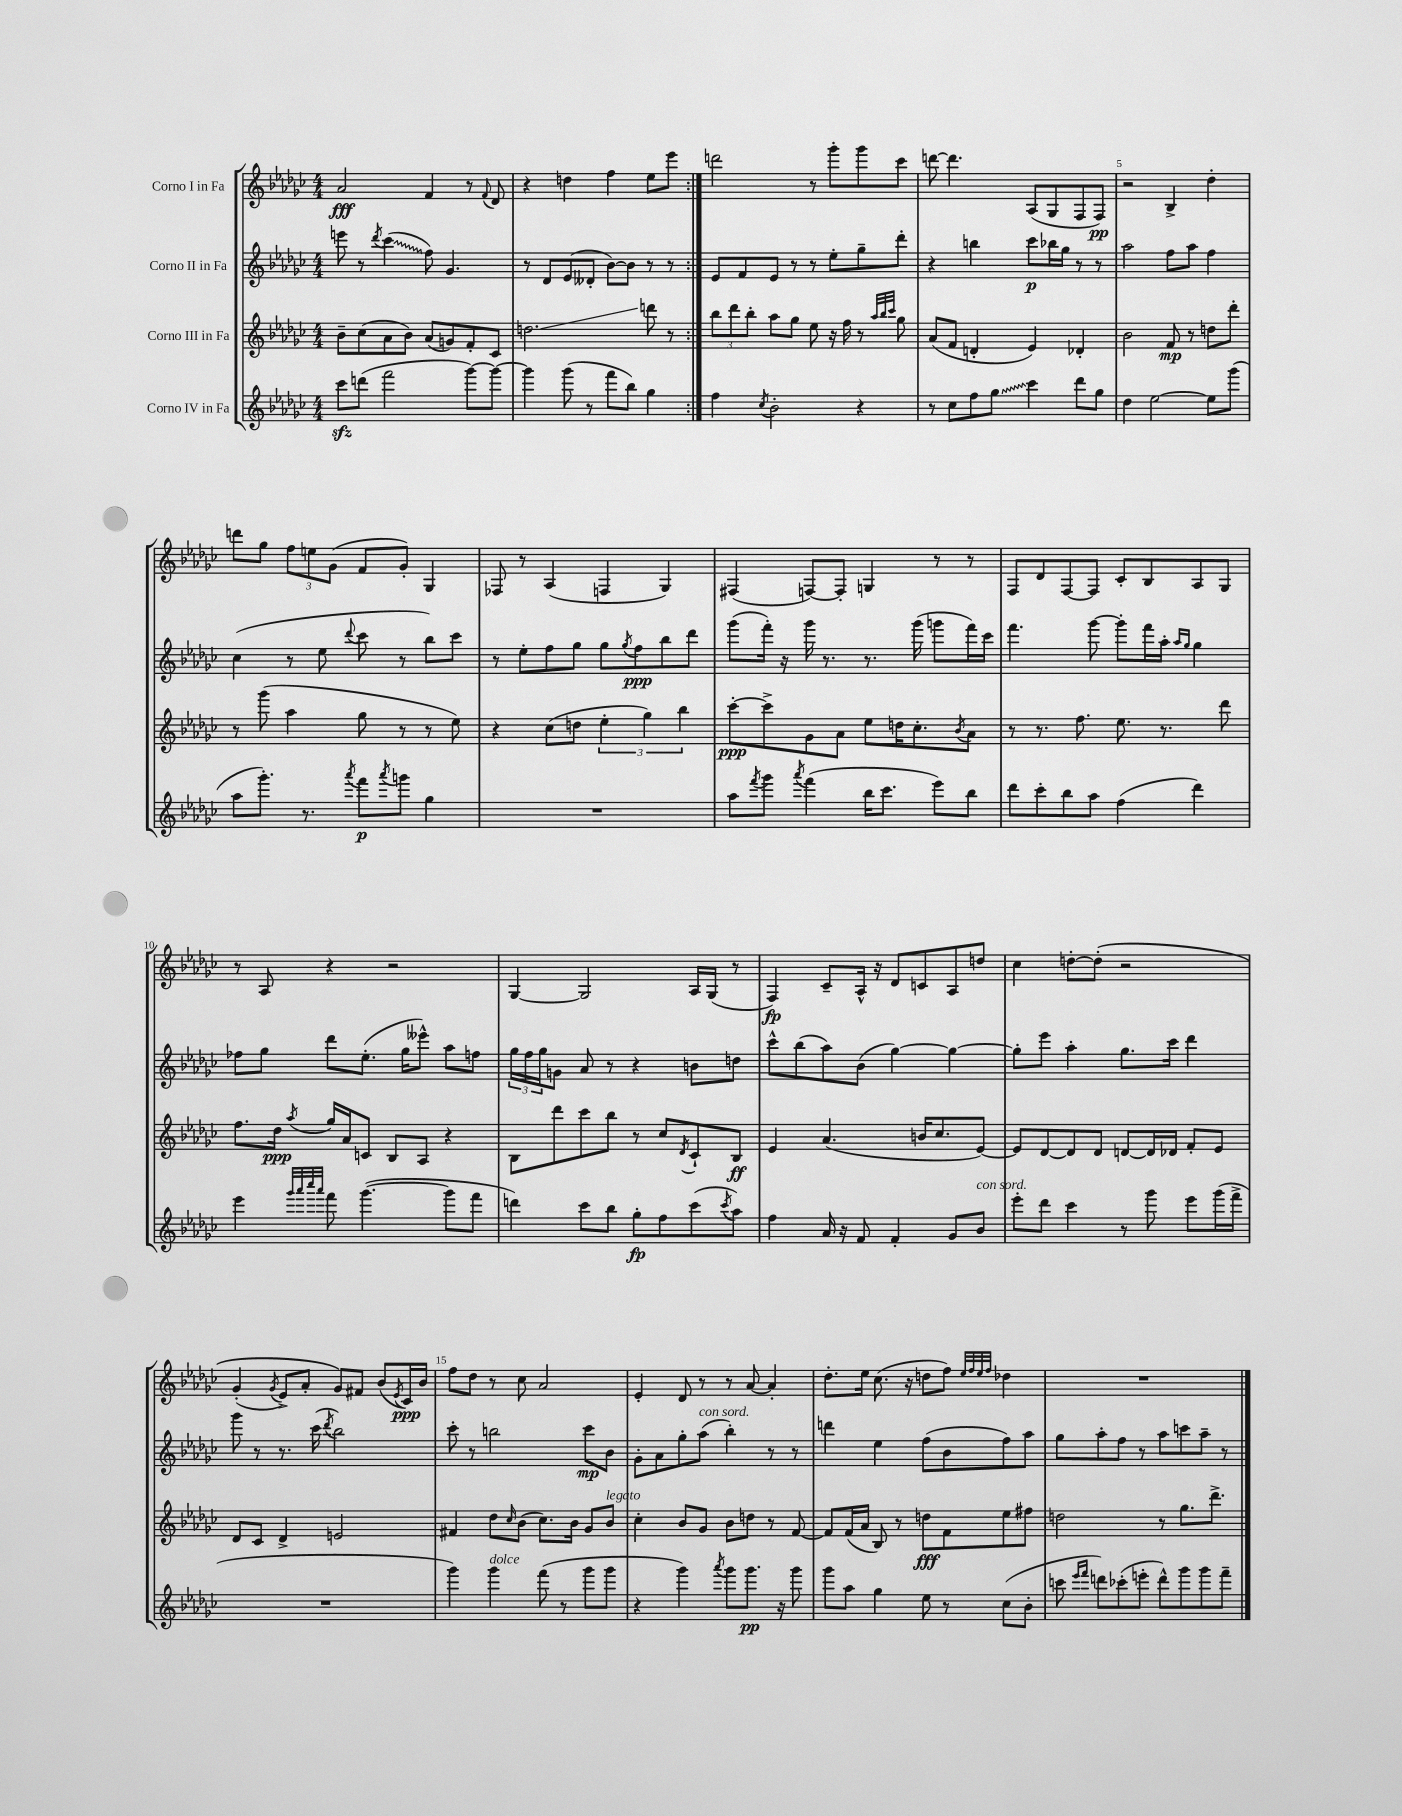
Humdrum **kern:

**kern	**kern	**kern	**kern
*staff4	*staff3	*staff2	*staff1
*clefG2	*clefG2	*clefG2	*clefG2
*k[b-e-a-d-g-c-]	*k[b-e-a-d-g-c-]	*k[b-e-a-d-g-c-]	*k[b-e-a-d-g-c-]
*M4/4	*M4/4	*M4/4	*M4/4
8ccc-	8b-~	8eee	2a-
(8ddd	(8cc-	8r	.
.	.	8qddd-	.
2fff	8a-	(4ccc-	.
.	8b-)	.	.
.	(8a-	8ff)	4f
.	8g)	4.g-	.
[8ggg-)	8f'	.	8r
.	.	.	8qqf
8ggg-_	8c-	.	8d-
=	=	=	=
4ggg-]	2.dd	8r	4r
.	.	8d-	.
(8ggg-	.	(8e-	4dd
8r	.	8d--'	.
8fff	.	[8b-)	4ff
8bb-)	.	8b-]	.
4gg-	8ddd	8r	8ee-
.	8r	8r	8eee-
=:|!	=:|!	=:|!	=:|!
4ff	12bb-	8e-	2ddd
.	12ddd-	.	.
.	.	8f	.
.	12bb-'	.	.
8qcc-	.	.	.
2b-'	8aa-	8e-	.
.	8gg-	8r	.
.	8ee-	8r	8r
.	16r	8ee-'	8ggg-'
.	16ff	.	.
4r	8r	8gg-~	8ggg-
.	32qqaa-	.	.
.	32qqbb-	.	.
.	32qqccc-	.	.
.	8gg-	8ddd-'	8ccc-
=	=	=	=
8r	(8a-	4r	[8ddd
8cc-	8f	.	4.ddd]
8ff	4d'	4bb	.
8gg-	.	.	.
4ccc-	4e-)	8ccc-	(8A-
.	.	16bb-	8G-
.	.	16gg-	.
8ddd-	4d-'	8r	8F
8gg-	.	8r	8F)
=	=	=	=
4dd-	2b-	2aa-	2r
[2ee-	.	.	.
.	8f	8ff	4B-^
.	8r	8aa-	.
8ee-]	8dd	4ff	4dd-'
(8ggg-	8ddd-'	.	.
=	=	=	=
8aa-	8r	(4cc-	8ddd
8.ggg-')	(8ggg-	.	8gg-
.	4aa-	8r	12ff
8.r	.	.	.
.	.	.	12ee
.	.	8ee-	.
.	.	.	(12g-
8qaaa-	.	8qqddd-	.
8fff	8gg-	8ccc-	8f
8qaaa-	.	.	.
8ggg	8r	8r	8g-')
4gg-	8r	8bb-)	4G-
.	8ee-)	8ccc-	.
=	=	=	=
1r	4r	8r	8F-
.	.	8ee-'	8r
.	(8cc-	8ff	(4A-
.	8dd	8gg-	.
.	6ee-'	8gg-	4F
.	.	8qgg-	.
.	.	8ff	.
.	6gg-)	.	.
.	.	8bb-	4G-)
.	6bb-	.	.
.	.	8ddd-	.
=	=	=	=
8aa-	[8ccc-'	(8ggg-	(4F#
8qfff	.	.	.
8ggg-	8ccc-^]	16fff')	.
.	.	16r	.
8qaaa-	.	.	.
(4fff	8g-	16ggg-	[8F)
.	.	8.r	.
.	8a-	.	8F']
16bb-	8ee-	8.r	4G
8.ccc-	.	.	.
.	16dd	.	.
.	8.cc-'	(16ggg-	.
8eee-)	.	8ggg	8r
.	8qb-	.	.
8bb-	8a-	16fff)	8r
.	.	16ccc-	.
=	=	=	=
8ddd-	8r	4.fff	8F
8ccc-'	8.r	.	8d-
8bb-	.	.	[8F
.	8.ff	.	.
8aa-	.	[8ggg-	8F]
(4ff	8.ee-	8ggg-']	8c-'
.	.	16fff	8B-
.	8.r	16aa-'	.
.	.	16qqaa-	.
.	.	16qqgg-	.
4ddd-)	.	4gg-	8A-
.	8ddd-	.	8G-
=	=	=	=
4eee-	8.ff	8ff-	8r
.	.	8gg-	8A-
.	16dd-	.	.
32qqggg-	.	.	.
32qqaaa-	.	.	.
32qqcccc-	.	.	.
32qqaaa-	8qaa-	.	.
8fff	16gg-	8ddd-	4r
.	16a-	.	.
([4.ggg-	8c	(8.ee-'	.
.	8B-	.	2r
.	.	16gg-	.
.	8A-	8eee--^^)	.
8ggg-]	4r	8aa-	.
8fff	.	8ff	.
=	=	=	=
4ddd)	8B-	24gg-	[4G-
.	.	24ff	.
.	.	24gg-	.
.	8ddd-	8g	.
8ccc-	8ccc-	8a-	2G-]
8bb-	8bb-	8r	.
8gg-'	8r	4r	.
8ff	8cc-	.	.
.	8qd-	.	.
(8ccc-	8c-`	8b	16A-
.	.	.	(16G-
8qccc-	.	.	.
8aa-)	8B-	8dd	8r
=	=	=	=
4ff	4e-	8ccc-^^	4F)
.	.	(8bb-	.
16a-	(4.a-	8aa-)	8c-~
16r	.	.	.
8f	.	(8b-	16A-^^
.	.	.	16r
4f'	.	[4gg-)	8d-
.	16b	.	8c
.	8.cc-	.	.
8g-	.	4gg-_	8A-
8b-	[8e-)	.	8dd
=	=	=	=
8eee-'	8e-]	8gg-']	4cc-
8ddd-	[8d-	8eee-	.
4ccc-	8d-]	4aa-'	[8dd'
.	8d-	.	&(8dd']
8r	[8d	8.gg-	2r
8ggg-	16d]	.	.
.	16d-	16ccc-	.
8eee-	8f'	4ddd-	.
(16ggg-	8e-	.	.
16fff^	.	.	.
=	=	=	=
1r	8d-	8ggg-	(4g-'
.	8c-	8r	.
.	.	.	8qg-
.	4d-^	8.r	8e-^)
.	.	.	8a-'
.	.	(16ccc-	.
.	.	8qddd-	.
.	2e	2bb-)	8g-&)
.	.	.	8f#
.	.	.	(8b-
.	.	.	8qe-
.	.	.	16c-)
.	.	.	16b-
=	=	=	=
4ggg-)	4f#	8ccc-'	8ff
.	.	8r	8dd-
4ggg-	8dd-	2bb	8r
.	16qqcc-	.	.
.	(8b-	.	8cc-
(8fff	8.cc-)	.	2a-
8r	.	.	.
.	16b-	.	.
8ggg-	8g-	8ccc-	.
8ggg-	8b-	8b-	.
=	=	=	=
4r	4cc-'	8g-'	4e-'
.	.	8a-	.
4ggg-)	8b-	8gg-'	8d-
.	8g-	(8aa-	8r
8qaaa-	.	.	.
8ggg-	8b-	4bb-')	8r
8.ggg-	8dd	.	[8a-
.	8r	8r	4a-']
16r	.	.	.
8ggg-	[8f	8r	.
=	=	=	=
8ggg-	8f]	4ddd	8.dd-'
8aa-	(16f	.	.
.	16a-	.	16ee-
4gg-	8B-)	4ee-	(8.cc-
.	8r	.	.
.	.	.	16r
8ee-	8dd	(8ff	8dd
8r	8f	8b-	8ff)
.	.	.	32qqee-
.	.	.	32qqff
.	.	.	32qqee-
.	.	.	32qqff
(8cc-	8ee-	8ff)	4dd-
8b-'	8ff#	8aa-	.
=	=	=	=
8ccc	2dd	8gg-	1r
16qqeee-	.	.	.
16qqfff	.	.	.
8ddd)	.	8aa-'	.
(8ccc-'	.	8ff	.
8eee'	.	8r	.
8ddd^^)	8r	8aa-	.
8ggg-	8.gg-	8ccc	.
8ggg-	.	8aa-~	.
.	8.ddd-^	.	.
8fff~	.	8r	.
==	==	==	==
*-	*-	*-	*-
